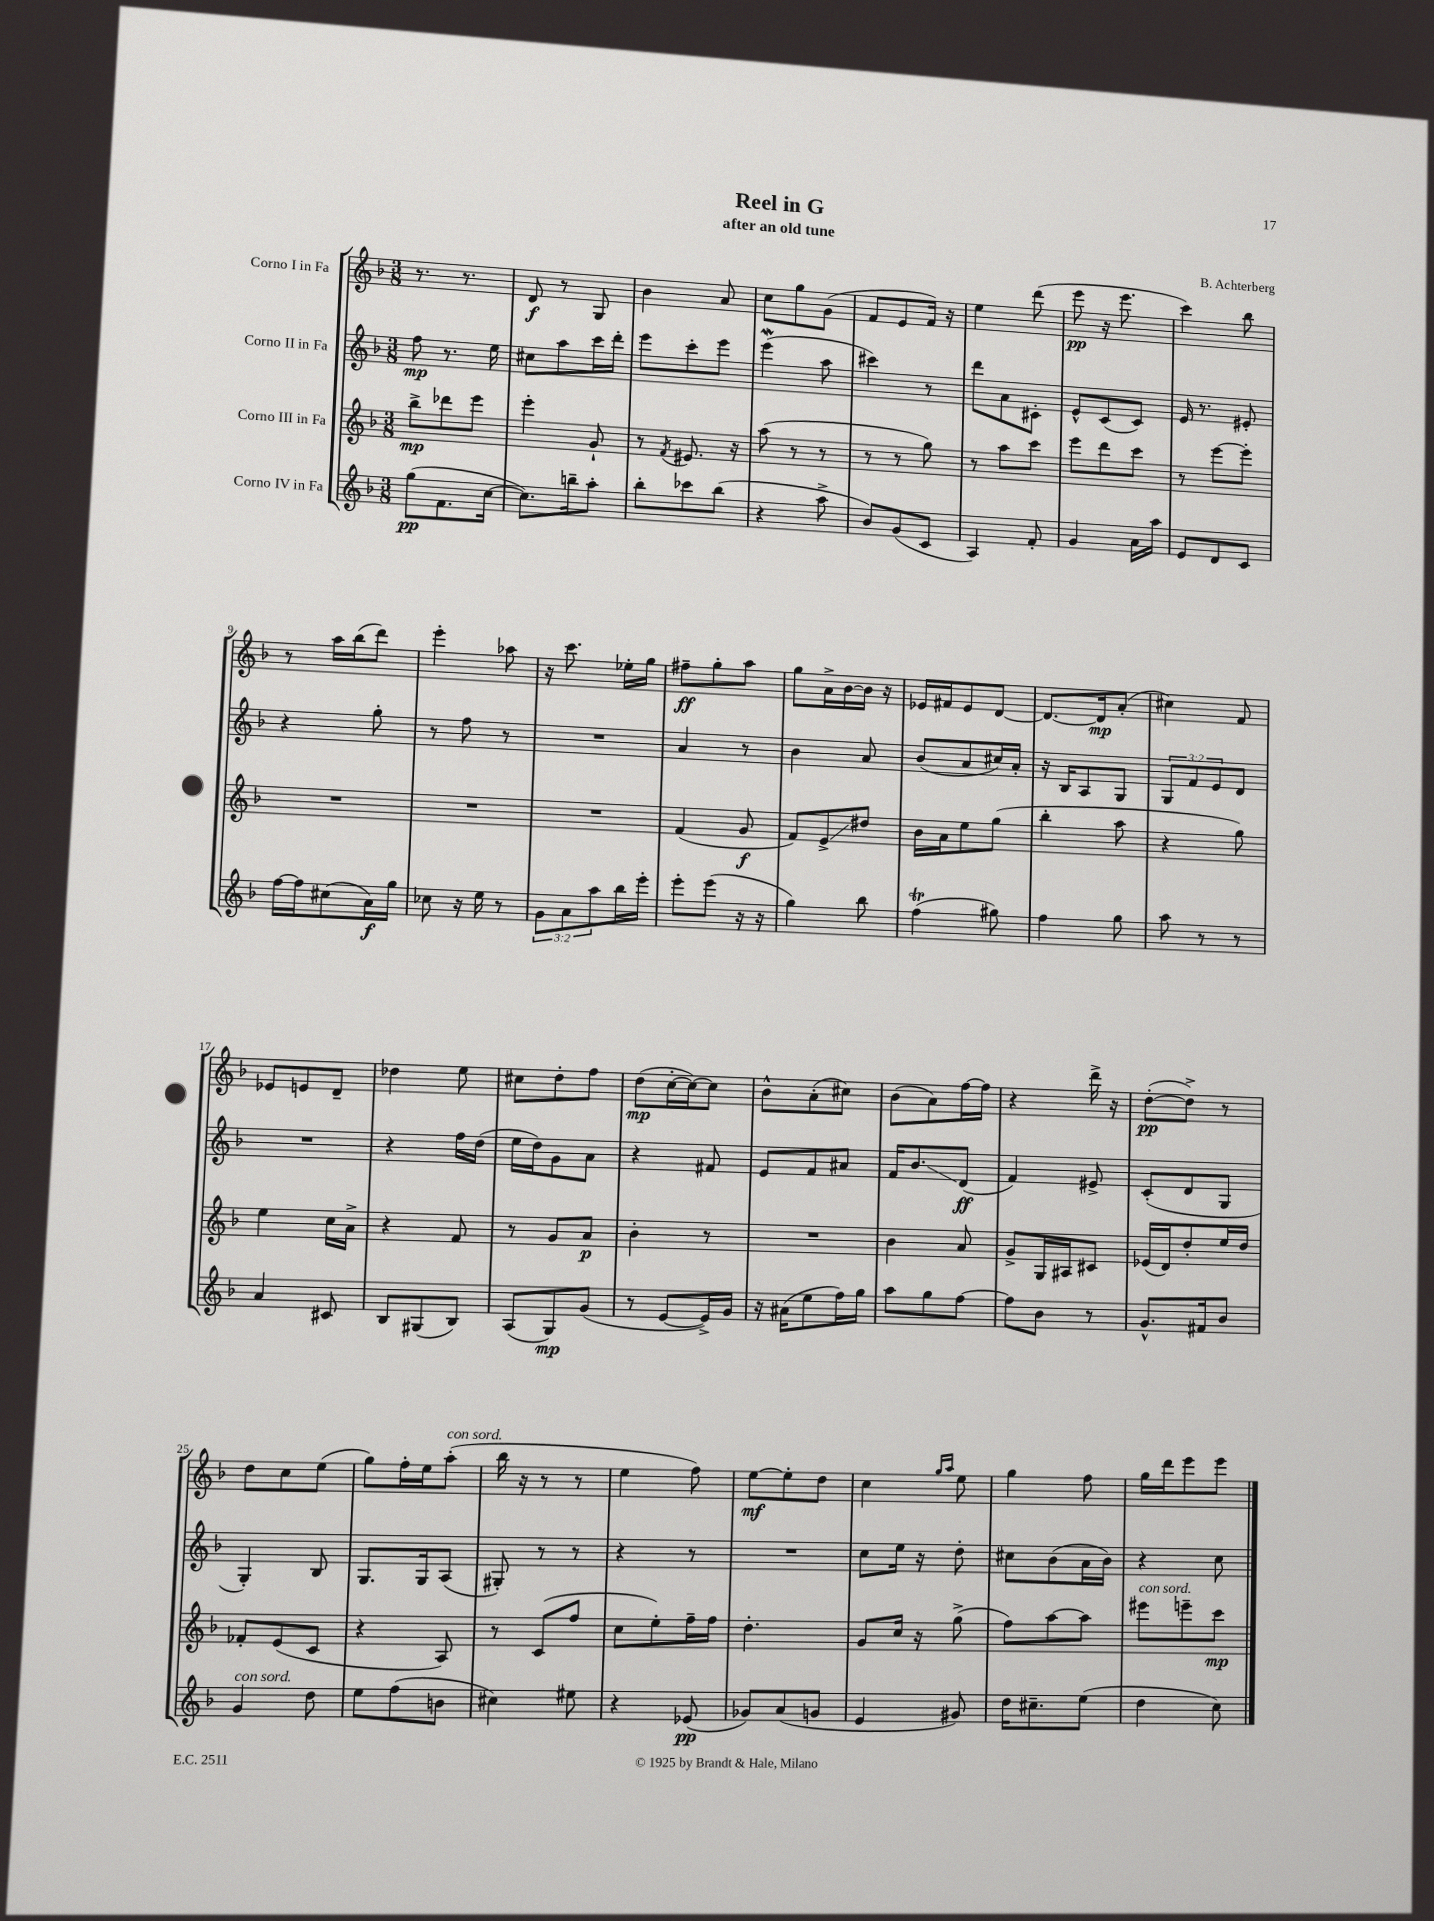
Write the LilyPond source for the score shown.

\header { title = "Reel in G" composer = "B. Achterberg" subtitle = "after an old tune" }
<<
\new StaffGroup <<
\new Staff = "s0" \with { instrumentName = "Corno I in Fa" } {
    \clef treble \key f \major \numericTimeSignature \time 3/8
    r8. r8. |
    d'8\f r8 g8 |
    bes'4 a'8 |
    c''8 g''8 g'8( |
    f'8 e'8 f'16) r16 |
    e''4 d'''8( |
    e'''8\pp r16 e'''8. |
    c'''4) bes''8 |
    r8 a''16 bes''16( d'''8) |
    e'''4-. aes''8 |
    r16 c'''8. ees''16-. g''16 |
    fis''8--\ff g''8-. a''8 |
    g''8 a'16-> bes'16~ bes'16 r16 |
    ees'16 fis'16 ees'8 d'8~ |
    d'8.~ d'16\mp a'8-.( |
    cis''4) f'8 |
    ees'8 e'8 d'8-- |
    des''4 e''8 |
    cis''8 d''8-. f''8 |
    d''8\mp( c''16~-. c''16~) c''8 |
    bes'8-^ a'8-.( cis''8) |
    bes'8( a'8) f''16~ f''16 |
    r4 d'''16-> r16 |
    d''8~-.\pp( d''8->) r8 |
    d''8 c''8 e''8( |
    g''8) f''16-. e''16 a''8-.^\markup { \italic "con sord." }( |
    bes''16 r16 r8 r8 |
    e''4 f''8) |
    e''8~\mf e''8-. d''8 |
    c''4 \grace { g''16 a''16 } e''8 |
    g''4 f''8 |
    g''16 d'''16 e'''8 e'''8 \bar "|." |
}
\new Staff = "s1" \with { instrumentName = "Corno II in Fa" } {
    \clef treble \key f \major \numericTimeSignature \time 3/8 \override Staff.TupletNumber.text = #tuplet-number::calc-fraction-text
    f''8\mp r8. e''16 |
    cis''8 a''8 c'''16 d'''16-. |
    e'''8 c'''8-. e'''8 |
    e'''4\mordent( a''8 |
    cis'''4) r8 |
    d'''8 a'8 cis'8-. |
    e'8-^ c'8( c'8) |
    e'16 r8. eis'8-. |
    r4 g''8-. |
    r8 f''8 r8 |
    R4. |
    a'4 r8 |
    bes'4 a'8 |
    bes'8( a'8 cis''16) a'16-. |
    r16 bes16 a8 g8 |
    \tuplet 3/2 { g8 f'8 e'8 } d'8 |
    R4. |
    r4 f''16 d''16( |
    e''16 d''16) g'8 a'8 |
    r4 fis'8 |
    e'8 f'8 ais'8 |
    f'16 bes'8.\glissando d'8\ff( |
    f'4) eis'8-> |
    c'8-.( d'8 g8 |
    g4-.) bes8 |
    g8. g16 a8( |
    gis8-.) r8 r8 |
    r4 r8 |
    R4. |
    c''8 e''16 r16 d''8-. |
    cis''8 bes'8( a'16 bes'16) |
    r4 c''8 \bar "|." |
}
\new Staff = "s2" \with { instrumentName = "Corno III in Fa" } {
    \clef treble \key f \major \numericTimeSignature \time 3/8
    bes''8->\mp des'''8 e'''8 |
    e'''4-. g'8-! |
    r8 \acciaccatura { f'8 } eis'8. r16 |
    a''8( r8 r8 |
    r8 r8 g''8) |
    r8 a''8 c'''8 |
    e'''8 d'''8 c'''8 |
    r8 e'''8~ e'''8-. |
    R4. |
    R4. |
    R4. |
    f'4( g'8\f |
    f'8) e'8->\glissando dis''8 |
    bes'16 a'16 e''8 g''8( |
    bes''4-. a''8 |
    r4 g''8) |
    e''4 c''16 a'16-> |
    r4 f'8 |
    r8 g'8 a'8\p |
    bes'4-. r8 |
    R4. |
    bes'4 a'8 |
    g'8-> g16 ais16 cis'8 |
    ees'16( d'16) d''8-. e''16 d''16 |
    fes'8-. e'8( c'8 |
    r4 a8) |
    r8 c'8( f''8 |
    c''8 e''8-.) f''16-- f''16 |
    d''4.-. |
    g'8 c''16 r16 g''8->( |
    f''8) a''8~ a''8 |
    eis'''8^\markup { \italic "con sord." } e'''8-- c'''8\mp \bar "|." |
}
\new Staff = "s3" \with { instrumentName = "Corno IV in Fa" } {
    \clef treble \key f \major \numericTimeSignature \time 3/8 \override Staff.TupletNumber.text = #tuplet-number::calc-fraction-text
    g''8\pp( f'8. c''16~ |
    c''8.) b''16-- a''8-. |
    bes''8-. ces'''8 bes''8( |
    r4 a''8-> |
    bes'8) g'8( c'8 |
    a4) f'8-. |
    g'4 a'16 a''16 |
    e'8 d'8 c'8 |
    f''16~ f''16 cis''8( a'16\f) g''16 |
    ces''8 r16 e''16 r8 |
    \tuplet 3/2 { g'8 a'8 a''8 } bes''16 e'''16-. |
    e'''8-. e'''8( r16 r16 |
    g''4) bes''8 |
    f''4\trill( gis''8) |
    f''4 g''8 |
    a''8 r8 r8 |
    a'4 cis'8 |
    bes8 gis8( bes8) |
    a8( g8\mp) g'8( |
    r8 e'8~ e'16->) g'16 |
    r16 ais'16( e''8 f''16) g''16 |
    a''8 g''8 f''8~ |
    f''8 bes'8 r8 |
    g'8.-^ fis'16 bes'8 |
    g'4^\markup { \italic "con sord." } d''8 |
    e''8 f''8( b'8 |
    cis''4) eis''8 |
    r4 ees'8\pp( |
    ges'8) a'8( g'8 |
    e'4 gis'8) |
    d''16 cis''8.-- e''8( |
    d''4 c''8) \bar "|." |
}
>>
>>
